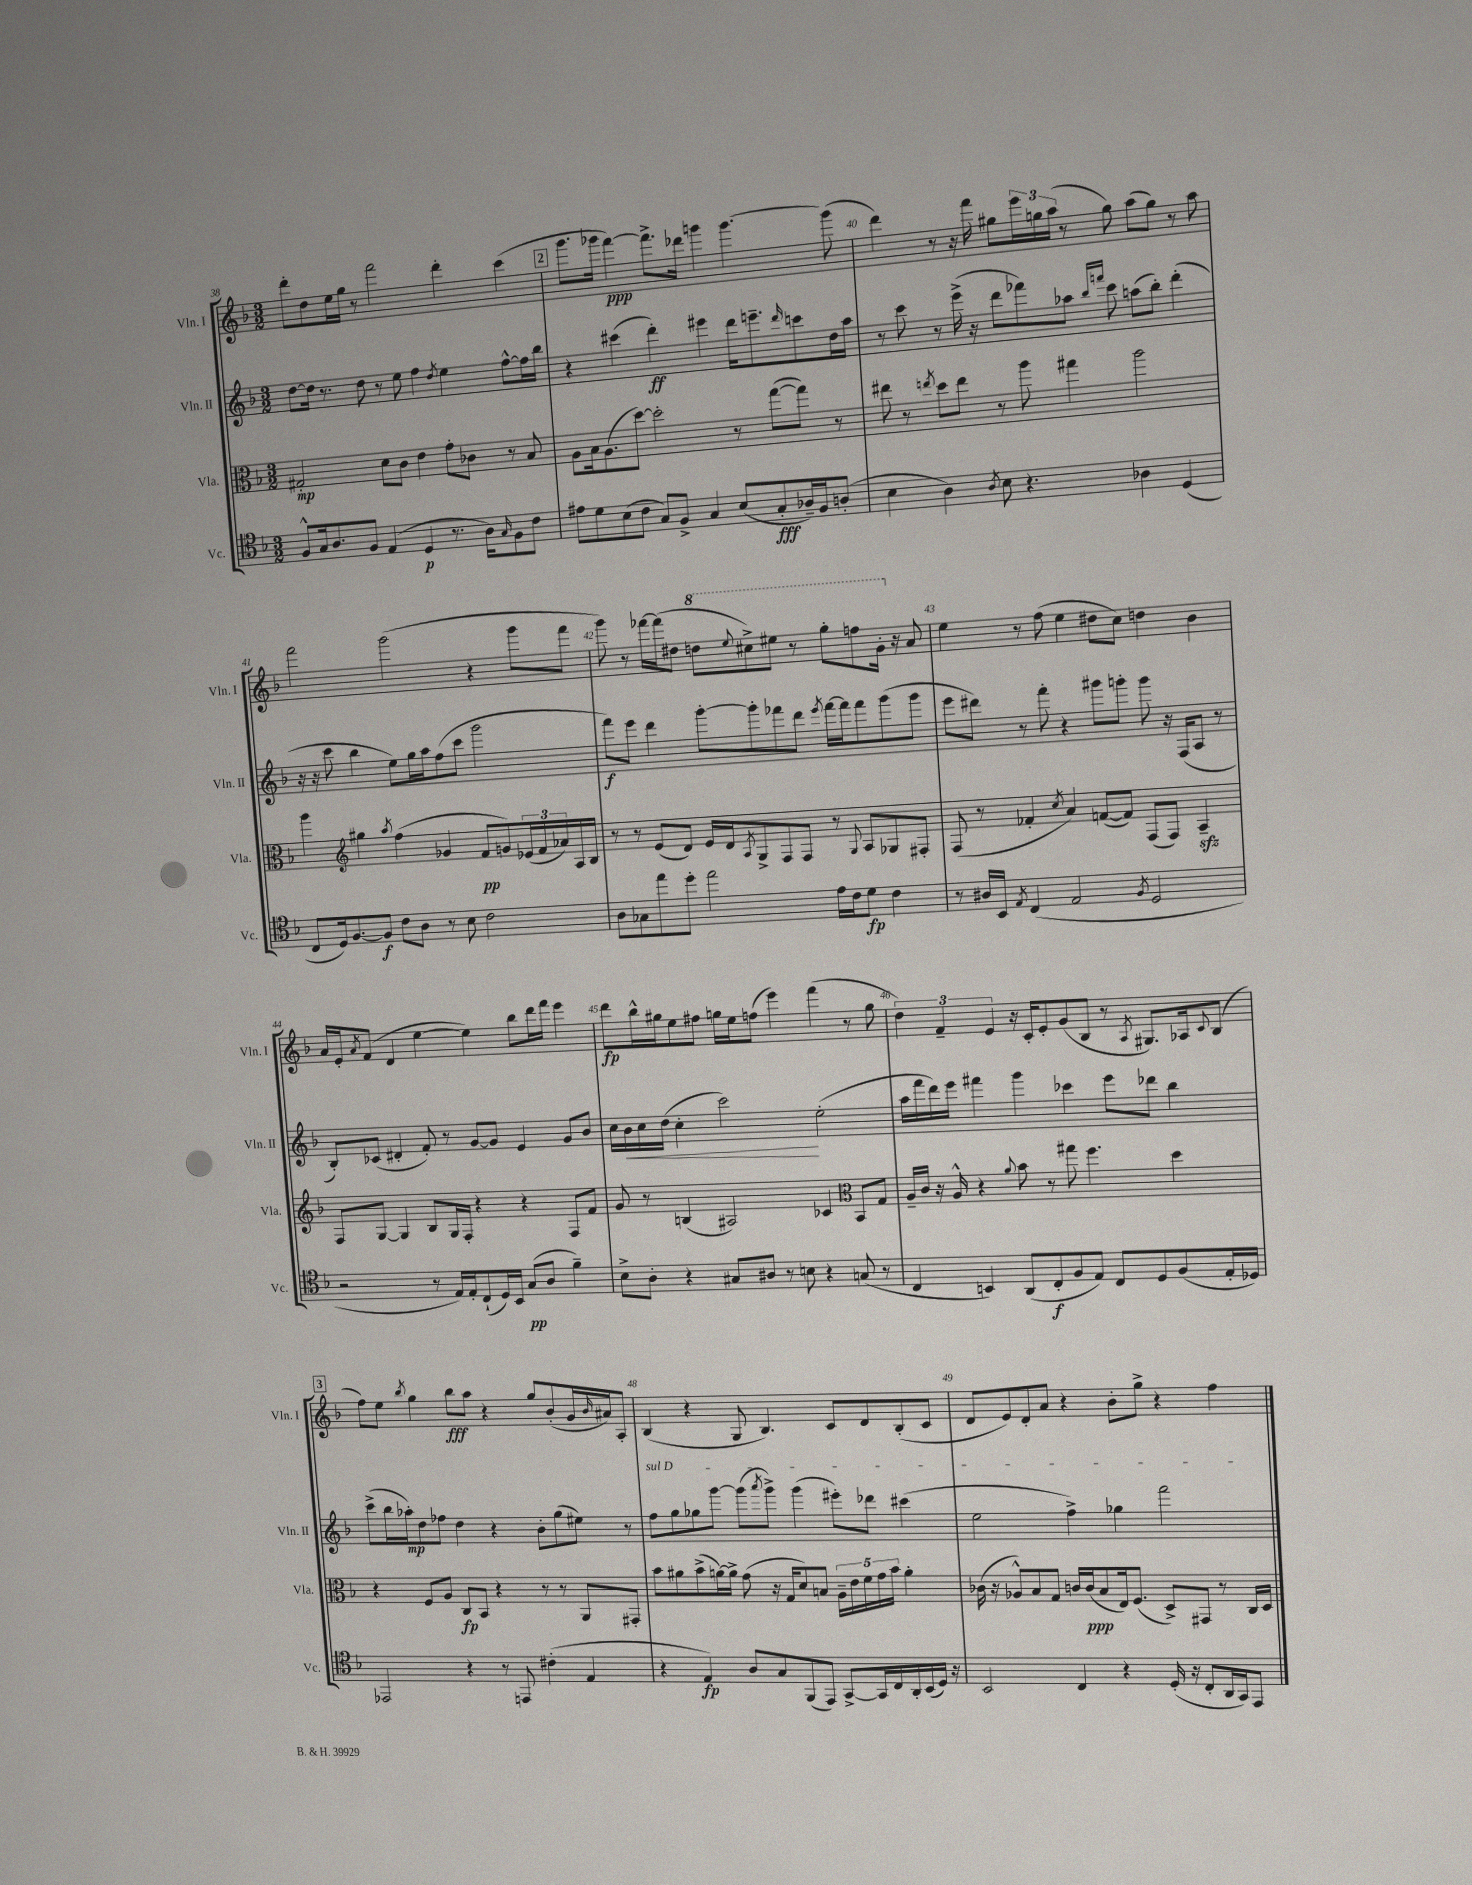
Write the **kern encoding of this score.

**kern	**kern	**kern	**kern
*staff4	*staff3	*staff2	*staff1
*clefC4	*clefC3	*clefG2	*clefG2
*k[b-]	*k[b-]	*k[b-]	*k[b-]
*M3/2	*M3/2	*M3/2	*M3/2
8F^^/L	2G#'/	[8dd\L	8ddd'\L
16G/k	.	16dd\]Jk	8dd\
8.A/	.	8.r	.
.	.	.	16ee\L
.	.	.	16gg\JJ
8F/J	.	8dd\	8r
(4E/	8d\L	8r	2fff\
.	8c\J	8ee\	.
4D/	4e\	4ff\	.
.	.	8qdd/	.
8.r	8g'\L	4ee\	4ddd'\
.	8c-\J	.	.
16A\LK)	.	.	.
16qqG/	.	.	.
8F\	8r	[8ff^^\L	(4ccc\
8c\J	8B-/	16ff\]L	.
.	.	16bb-\JJ	.
=	=	=	=
8e#\L	8A\L	4r	8.ggg\L
8d\	16B-\k	.	.
.	(8.A\	.	16ggg-\Jk
(8B-\	.	(4ccc#\	[4fff\)
8c\J	[8dd\J)	.	.
8G/L)	2dd'\]	4ddd'\)	8.fff^\]L
8F^/J	.	.	.
.	.	.	16ddd-\Jk
4G/	.	4eee#\	4ggg\
(8B-/L	8r	16ddd\LK	[4.ggg\
.	.	8.eee~\	.
8G'/	([8gg\L	.	.
.	.	16qqddd/	.
16A-~/L)	8gg\]J)	8ccc\	.
16F/J	.	.	.
(8A'/J	8r	16dd\L	(8ggg\]
.	.	16aa\JJ	.
=	=	=	=
4B-\	8ee#\	8r	4ddd\)
.	8r	8ccc\	.
.	8qee/	.	.
4A\)	8dd\L	8r	8r
.	8ee\J	(16eee^\	16r
.	.	16r	16fff\
8qA/	.	.	.
8B-\	8r	8ddd\L	8gg#\L
4.r	8aa\	8fff-\)	24eee\L
.	.	.	24gg\
.	.	.	(24aa\JJ
.	4gg#\	8aa-\J	8r
.	.	16qqbb-/LL	.
.	.	16qqfff/JJ	.
.	.	8ccc\	8gg\)
4A-\	2aa\	(8aa\L	(8aa\L
.	.	8bb-'\J)	8gg\J)
(4D/	.	(4ddd'\	8r
.	.	.	8aa\
=	=	=	=
8C/L	4aa\	16r	2fff\
.	.	16r	.
16D/k)	.	8ccc\	.
[8.F/	.	.	.
*	*clefG2	*	*
.	4gg#\	4bb-\	.
8F/]J	.	.	.
.	8qaa/	.	.
8c\L	(4ff\	8ee\L)	(2ggg\
8A\J	.	16gg\L	.
.	.	16aa\J	.
8r	4g-/	(8ff\	.
8B-\	.	8ccc\J	.
2c\	8f/L	2ggg\	4r
.	8g/)	.	.
.	(24e-/L	.	8ggg\L
.	24f/	.	.
.	24a-/)	.	.
.	16A/	.	8fff\J
.	16B-/JJ	.	.
=	=	=	=
8A\L	8r	8fff\L)	8ggg\)
8G-\	8r	8eee\J	8r
8ee\	(8e/L	4ddd\	[16fff-\LL
.	.	.	(16fff-\]J
8dd'\J	8d/J)	.	8dd#\J
2ee\	16e/LL	[8ggg'\L	8ddd\L
.	16d/J	.	.
.	8qA/	.	8qqeee/
.	8G^/	8ggg'\]	8ccc#^\)
.	8F/	8fff-\	8eee#\J
.	8F/J	8ddd\J	8r
.	.	8qeee/	.
16e\LL	8r	[16fff-\LL	8ggg'\L
16c\J	.	16fff-\]J	.
.	8qqG/	.	.
8d\J	8A/L	8fff-\	8fff\
4c\	8G-/	(8ggg\	16gg'\Jk
.	.	.	16r
.	8F#'/J	8ggg\J	8a/
=	=	=	=
8r	(8F/	8eee\L	4ee\
16A#/LL	8r	8ddd#\J)	.
16BB-/JJ	.	.	.
8qE/	.	.	.
(4C/	4f-'/	8r	8r
.	.	8fff'\	(8ff\
.	8qcc/	.	.
2E/	4a/)	4r	4ee\
.	([8f/L	8ggg#\L	8dd#\L
.	8f/]J)	8ggg'\J	8cc\J)
8qF/	.	.	.
2D/	(8F/L	8ggg\	4dd\
.	8F/J)	16r	.
.	.	(16F/LK	.
.	4A~/	8A/J	4b-\
.	.	8r	.
=	=	=	=
2r	8F/L	8B-'/L)	16a/LL
.	.	.	16e'/J
.	.	.	8qa/
.	[8G/J	(8c-/J	(8f/J
.	4G/]	4d#'/	4d/
8r	8B-/L	8f'/)	[4ee\
16E/LL)	16G/L	8r	.
16E'/J	16F'/JJ	.	.
(8C`/	4r	[8g/L	4ee\])
16D/L)	.	8g/]J	.
16BB-/JJ	.	.	.
(8G/L	4r	4e/	8bb-\L
8A/J	.	.	16ddd\L
.	.	.	16fff\JJ
4f~\)	8F/L	8g/L	4eee\
.	8f/J	8b-/J	.
=	=	=	=
8B-^\L	8g/	16cc\LL	8ddd\L
.	.	16b-\	.
8A'\J	8r	16cc\	16bb-^^\L
.	.	(16dd\JJ	16gg#\J
4r	(4B/	4cc'\	8ee\
.	.	.	8ff#\J
8G#/L	2A#/)	2ccc\)	16gg\LL
.	.	.	16ee\J
8A#/J	.	.	(8ff\J
8r	.	.	4eee\)
8B\	.	.	.
4r	4c-/	(2ee'\	(4fff\
*	*clefC3	*	*
(8G/	8BB-/L	.	8r
8r	8G/J	.	8gg\
=	=	=	=
4C/	16A~/LL	16aa\LL	6dd\)
.	16c/JJ	16fff\	.
.	16r	16ddd\)	.
.	.	.	6f~/
.	16A^^/	16eee\JJ	.
4BB/)	4r	4fff#\	.
.	.	.	6e/
.	8qqa/	.	.
(8AA/L	8b-\	4ggg\	16r
.	.	.	16c'/LK
8C'/	8r	.	8e'/
8F/	8gg#\	4ccc-\	(8g/
8E/J)	4.ff\	.	8B-/J
8C/L	.	8eee\L	8r
.	.	.	8qA/
8D/	.	8ddd-\J	8.G#/L)
(8F/	4dd\	4bb-\	.
.	.	.	16A-/k
.	.	.	8qqc/
16E'/L	.	.	(8B-/J
16D-/JJ)	.	.	.
=	=	=	=
2EE-/	4r	(8ccc^\L	8ff\L)
.	.	16bb-\L	8ee\J
.	.	16aa-'\J)	.
.	.	.	8qbb-/
.	8F/L	8dd\	4gg\
.	8A/J	8ff-\J	.
4r	8C/L	4dd\	8bb-\L
.	8BB-/J	.	8aa\J
8r	4r	4r	4r
8EE/	.	.	.
(4c#'\	8r	8b-'\L	8gg/L
.	8r	(8gg\	(8b-'/
4E/	8AA/L	8ee#\J)	16g/L
.	.	.	16qqb-/
.	.	.	16a#/J)
.	8GG#'/J	8r	8A'/J
=	=	=	=
4r	8b-\L	8ff\L	(4B-/
.	8a#\	8gg\	.
4E/)	(8b-^\	8gg-\	4r
.	[16a\L)	[8ggg\J	.
.	16a^\]JJ	.	.
8A/L	(8g\	(8ggg\]L	8G/
.	.	8qaaa/	.
8G/	16r	8ggg^\J)	4.B-/)
.	16G/LK	.	.
(8FF/	8d/)	(4ggg\	.
8EE/J)	8B/J	.	.
[8GG^/L	20A~\LL	8eee#'\L)	8c/L
.	20e\	.	.
.	20f\	.	.
16GG/]L	.	8ddd-\J	8d/
.	20g\	.	.
16C/	.	.	.
.	20b-\JJ	.	.
16AA'/	4a'\	(4ccc#\	(8B-'/
(16BB-/	.	.	.
16D/JJ)	.	.	8c/J
16r	.	.	.
=	=	=	=
2BB-/	(16c-\	2ee\	8d/L
.	16r	.	.
.	8A-^^/L)	.	8e/)
.	8B-/	.	8d'/
.	8G/J	.	8a/J
4C/	16c/LL	4ff^\)	4r
.	(16c/J	.	.
.	8B-/	.	.
4r	16E/k)	4gg-\	8b-'\L
.	(8.F/J	.	.
.	.	.	8gg^\J
(16D'/	8D^/L)	2fff\	4r
16r	.	.	.
8C'/L	8GG#/J	.	.
16AA/L	8r	.	4ff\
16GG/J)	.	.	.
8EE/J	16C/LL	.	.
.	16D/JJ	.	.
==	==	==	==
*-	*-	*-	*-
